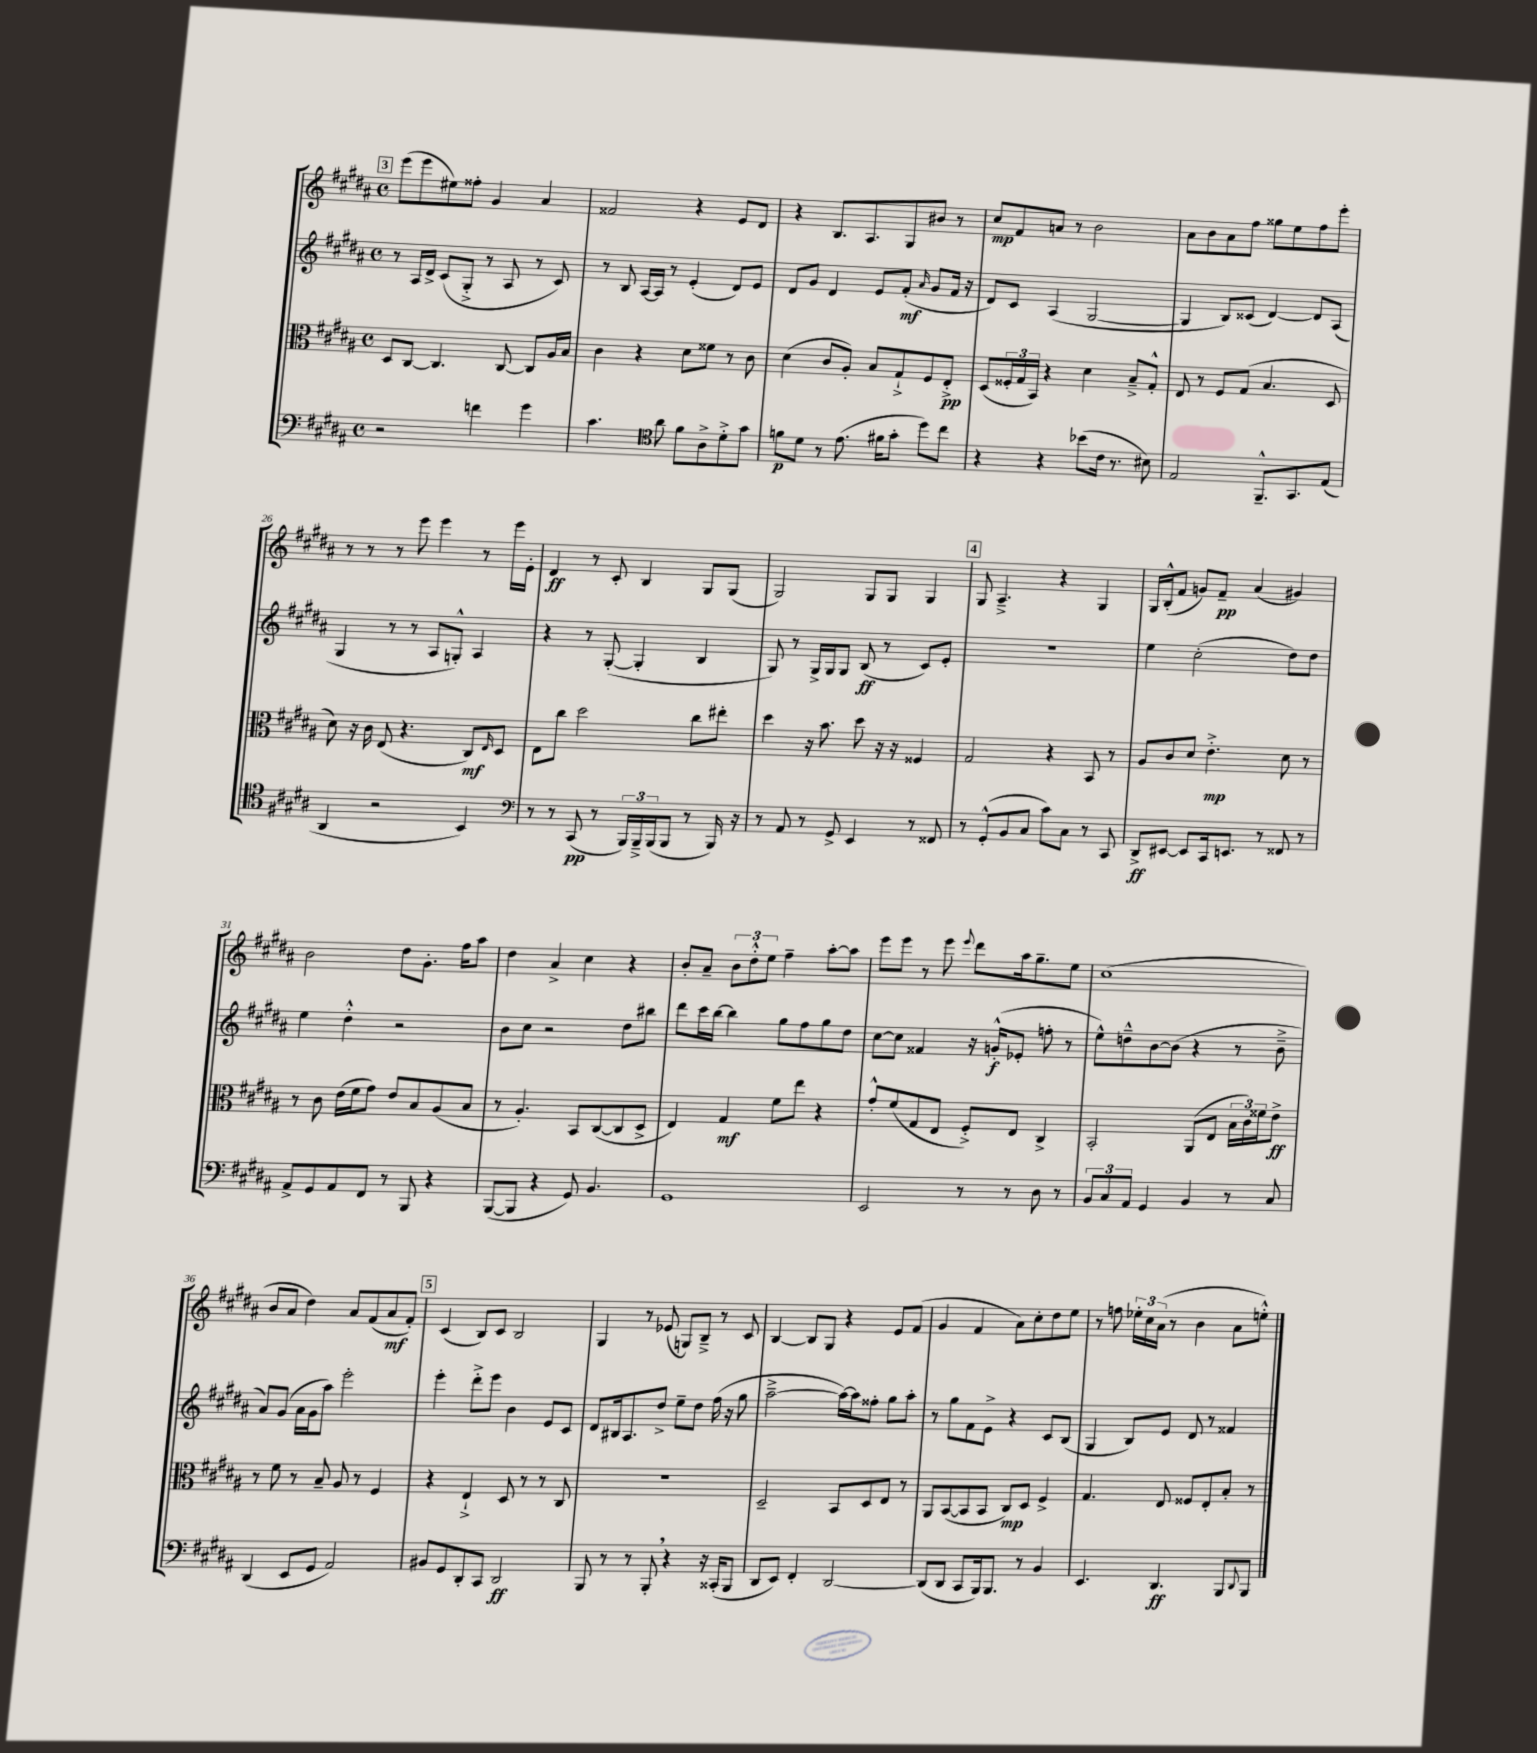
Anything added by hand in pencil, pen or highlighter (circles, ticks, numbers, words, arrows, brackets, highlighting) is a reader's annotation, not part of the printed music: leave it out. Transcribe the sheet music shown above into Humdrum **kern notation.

**kern	**kern	**kern	**kern
*staff4	*staff3	*staff2	*staff1
*clefF4	*clefC3	*clefG2	*clefG2
*k[f#c#g#d#a#]	*k[f#c#g#d#a#]	*k[f#c#g#d#a#]	*k[f#c#g#d#a#]
*M4/4	*M4/4	*M4/4	*M4/4
*met(c)	*met(c)	*met(c)	*met(c)
2r	8D#	8r	(8eee
.	[8C#	16A#	8eee
.	.	16d#^	.
.	4.C#]	(8c#	8ee#)
.	.	8G#'^	8ff##'
4f	.	8r	4g#
.	[8C#	8A#	.
4g#	8C#]	8r	4a#
.	16A#	8c#)	.
.	16B	.	.
=	=	=	=
4.c#	4c#	8r	2f##
.	.	8B	.
.	4r	[16A#	.
.	.	16A#]	.
*clefC4	*	*	*
8a#	.	8r	.
8f#	8d#	(4e'	4r
8A#^	8f##	.	.
8d#'^	8r	8d#)	8e
8g#	8c#	8e	8d#
=	=	=	=
8f	(4d#	8d#	4r
8d#	.	8g#	.
8r	8c#	4d#	8.B
(8.e	8A#')	.	.
.	.	.	8.A#
.	8B	8e	.
16f#	.	.	.
8g#'	8G#`^	(8f#'	8G#
.	.	16qqa#	.
8dd#)	8F#	8g#	8b#
8cc#	8E'^	16f#	8r
.	.	16r	.
=	=	=	=
4r	(8D#	8d#)	8cc#
.	24F##'	8c#	8f#
.	24G#	.	.
.	24BB)	.	.
4r	4r	(4A#	8a
.	.	.	8r
(8b-	4d#	[2G#	2b
16c#	.	.	.
8.r	.	.	.
.	8B~^	.	.
8B#)	8G#'^^	.	.
=	=	=	=
2E	8E	4G#]	8a#
.	8r	.	8b
.	8F#	8B)	8a#
.	(8G#	(8c##	8ff#
8.FF#~^^	4.B	[4d#)	8gg##
.	.	.	8ee
8.GG#	.	.	.
.	.	8d#]	8ff#
(8E	8D#	(8A#	8eee'
=	=	=	=
4AA#	8d#)	4G#	8r
.	16r	.	8r
.	16c#	.	.
2r	(8E	8r	8r
.	4.r	8r	8eee
.	.	8A#	4eee
.	.	8G'^^)	.
4BB)	8C#)	4A#	8r
.	16qqE	.	.
.	8D#	.	16eee
.	.	.	16e'
=	=	=	=
*clefF4	*	*	*
8r	8E	4r	4d#
8r	8cc#	.	.
(8CC#	2dd#	8r	8r
8r	.	([8G#'	8c#'
24BBB)	.	4G#']	4B
24BBB~^	.	.	.
(24BBB	.	.	.
8BBB	.	.	.
8r	8cc#	4B	8G#
16BBB)	8ee#'	.	(8G#
16r	.	.	.
=	=	=	=
8r	4dd#	8G#)	2G#)
8AA#	.	8r	.
8r	16r	16G#^	.
.	8.b	16G#	.
8GG#^	.	8G#	.
4EE	8dd#	(8B	8G#
.	16r	8r	8G#
.	16r	.	.
8r	4F##	8c#)	4G#
8FF##	.	8e'	.
=	=	=	=
8r	2G#	1r	8G#
(8GG#'^^	.	.	4.A#~^
8BB	.	.	.
8C#	.	.	.
8c#)	4r	.	4r
8C#	.	.	.
8r	8BB	.	4G#
8CC#	8r	.	.
=	=	=	=
8DD#^	8A#	4ee	16G#
.	.	.	(16B'^^
[8EE#	8c#	.	8f#
8EE#]	8d#	(2cc#'	8g)
16CC#	4.e'^	.	8f#~
8.EE	.	.	.
.	.	.	(4a#
8r	.	.	.
8FF##	8d#	8dd#)	4g#)
8r	8r	8dd#	.
=	=	=	=
8AA#^	8r	4ee	2b
8GG#	8c#	.	.
8AA#	(16e	4dd#'^^	.
.	16f#	.	.
8FF#	8g#)	.	.
8r	8e	2r	8dd#
8BBB	8B	.	8.g#'
4r	(8A#	.	.
.	.	.	16ff#
.	8B	.	8aa#
=	=	=	=
([8BBB	8r	8b	4dd#
8BBB]	4.A#')	8cc#	.
4r	.	2r	4a#^
8GG#)	8BB	.	4cc#
4.BB	([8C#	.	.
.	8C#]	8dd#	4r
.	8D#^	8bb#	.
=	=	=	=
1GG#	4E)	8ddd#	8b'
.	.	16ccc#	8a#~
.	.	[16bb	.
.	4G#	4bb]	12b
.	.	.	12dd#'^^
.	.	.	12ee
.	8f#	8gg#	4ff#~
.	8ee	8ff#	.
.	4r	8gg#	[8aa#'
.	.	8dd#	8aa#]
=	=	=	=
2EE	8g#'^^	[8cc#	8eee
.	(8f#	8cc#]	8eee
.	8G#	4f##	8r
.	8E	.	8eee
.	.	.	8qqeee
8r	8F#'^)	16r	8ddd#
.	.	(16g'^^	.
8r	8E	8e-'	16aa#
.	.	.	8.gg#~
8D#	4C#^	8ff'	.
8r	.	8r	8ee
=	=	=	=
12BB	2BB'	8ee^^)	(1cc#
12C#	.	.	.
.	.	8dd~^^	.
12AA#	.	.	.
4GG#	.	[8b	.
.	.	(8b]	.
4BB	(8AA#	4r	.
.	8E	.	.
8r	24B	8r	.
.	24c#)	.	.
.	24f##	.	.
8C#	8e^	8b~^	.
=	=	=	=
(4DD#	8r	8a#)	8b
.	8f#	(8g#	8a#
8EE	8r	16a#	4dd#)
.	.	16g#	.
8GG#	8B~	8aa#)	.
2AA#)	8A#	2eee'	8a#
.	8r	.	(8f#
.	4F#	.	8a#
.	.	.	8f#')
=	=	=	=
8BB#	4r	4eee'	(4c#
8GG#	.	.	.
8DD#'	4E`^	8ddd#'^	8B)
8CC#	.	8eee	8c#
2DD#	8D#	4b	2B
.	8r	.	.
.	8r	8e	.
.	8C#	8c#	.
=	=	=	=
8BBB	1r	8d#	4G#
8r	.	16B#	.
.	.	8.A#	.
8r	.	.	8r
8BBB'	.	8dd#^	(8e-
4r	.	8ee~	8G)
.	.	8dd#	8B~^
16r	.	(16ff#	8r
(16CC##'	.	16r	.
8BBB	.	8gg#	8c#
=	=	=	=
8DD#	2D#~	[2aa#~^	[4B
8EE)	.	.	.
4FF#'	.	.	8B]
.	.	.	8G#
[2DD#	8BB	16aa#_)	4r
.	.	16aa#]	.
.	8D#	8ff##'	.
.	8E	8gg#	8e
.	8r	8aa#'	(8f#
=	=	=	=
(8DD#]	8AA#	8r	4g#
8DD#	([8BB	8gg#	.
8CC#	8BB]	8f#	4f#
16BBB)	8BB	8e^	.
8.BBB	.	.	.
.	8C#)	4r	8a#)
8r	8D#	.	8cc#'
4BB	4F#^	8c#	8dd#
.	.	(8B	8ee
=	=	=	=
4.EE	4.G#	4G#	8r
.	.	.	8ff
.	.	8B)	24ee-'
.	.	.	24cc#
.	.	.	(24a#
4.DD#	8E	8e	8r
.	8F##	8d#	4b
.	8E'	8r	.
8BBB	8B'	4f##	8a#
8qqDD#	.	.	.
8BBB	8r	.	8ee'^^)
==	==	==	==
*-	*-	*-	*-
